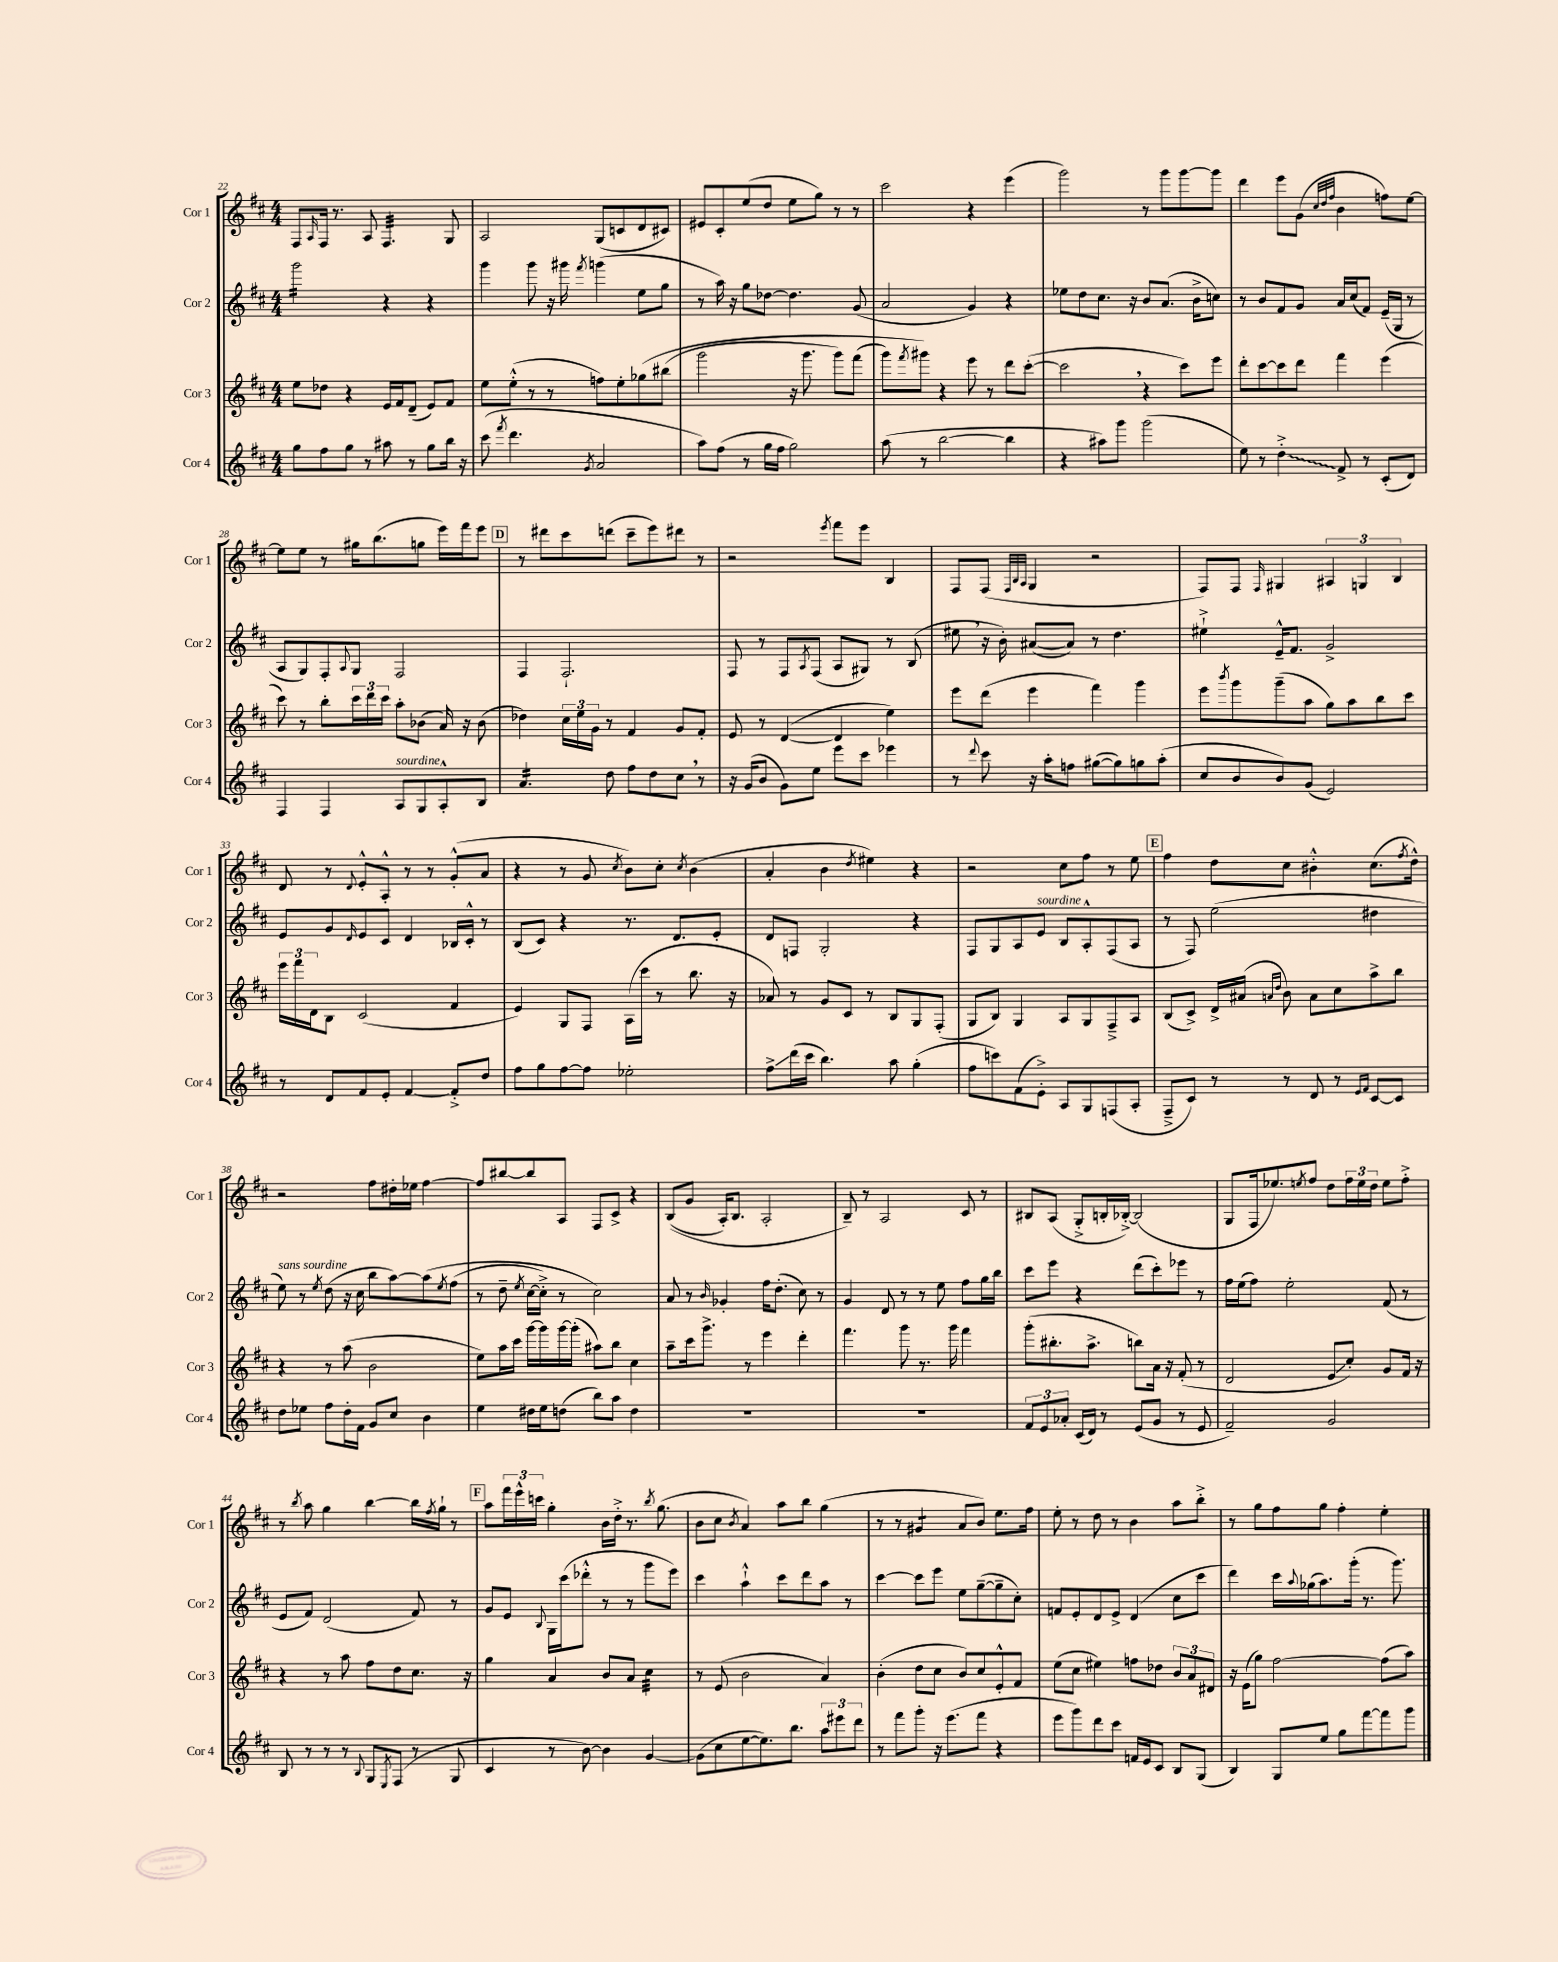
<<
\new StaffGroup <<
\new Staff = "s0" \with { instrumentName = "Cor 1" shortInstrumentName = "Cor 1" } {
    \clef treble \key d \major \numericTimeSignature \time 4/4
    fis8 \grace { a16 } fis16 r8. a8 fis4.:32 g8 |
    a2 g8( c'8 d'8 cis'8) |
    eis'8 cis'8-. e''8( d''8 e''8 g''8) r8 r8 |
    cis'''2 r4 e'''4( |
    g'''2) r8 g'''8 g'''8~ g'''8 |
    d'''4 e'''8 g'8( \grace { cis''32 d''32 fis''32 } b'4 f''8) e''8~ |
    e''8 e''8 r8 gis''16 b''8.( g''8 e'''16) fis'''16 e'''8 |
    \mark \markup { \box "D" } r8 dis'''8 cis'''8 d'''8( cis'''8-- e'''8) dis'''8 r8 |
    r2 \acciaccatura { e'''8 } fis'''8 e'''8 b4 |
    fis8 fis8( \grace { fis32 b32 a32 } g4 r2 |
    fis8) fis8 \grace { fis16 } gis4 \tuplet 3/2 { ais4 g4 b4 } |
    d'8 r8 \appoggiatura { d'8 } e'8-.-^ a8-.-^ r8 r8 g'8-.-^( a'8 |
    r4 r8 g'8 \acciaccatura { cis''8 } b'8) cis''8-. \acciaccatura { cis''8 } b'4( |
    a'4-. b'4 \acciaccatura { d''8 } eis''4) r4 |
    r2 cis''8 fis''8 r8 e''8 |
    \mark \markup { \box "E" } fis''4 d''8 cis''8 bis'4-.-^ cis''8.( \acciaccatura { fis''8 } d''16-^) |
    r2 fis''8 dis''16-. ees''16 fis''4~ |
    fis''8 bis''8~ bis''8 a8 fis8 cis'8-> r4 |
    b8(\( g'8 a16-.) b8. a2-. |
    b8--\) r8 a2 cis'8 r8 |
    bis8 a8( g8-.-> b16-. bes16~-.->) bes2( |
    g8 fis16 ees''8.) \acciaccatura { e''8 } fis''8 d''8 \tuplet 3/2 { fis''16 e''16 d''16 } e''8 fis''8-.-> |
    r8 \acciaccatura { b''8 } a''8 g''4 b''4~ b''16 \acciaccatura { fis''8 } g''16-! r8 |
    \mark \markup { \box "F" } a''8 \tuplet 3/2 { fis'''16 e'''16-^ c'''16 } g''4-. b'16 d''16-.-> r8. \acciaccatura { b''8 } g''8.( |
    b'8 cis''8 \acciaccatura { b'8 } a'4) a''8 b''8 g''4( |
    r8 r8 gis'4:8 a'8 b'8) e''8. fis''16 |
    e''8-. r8 d''8 r8 b'4 a''8 b''8-.-> |
    r8 g''8 fis''8 g''8 fis''4-. e''4-. \bar "|." |
}
\new Staff = "s1" \with { instrumentName = "Cor 2" shortInstrumentName = "Cor 2" } {
    \clef treble \key d \major \numericTimeSignature \time 4/4
    g'''2:16 r4 r4 |
    g'''4 g'''8 r16 gis'''16 \acciaccatura { fis'''8 } g'''4( e''8 g''8 |
    r8 a''16) r16 g''8 des''8~ des''4. g'8( |
    a'2 g'4) r4 |
    ees''8 d''8 cis''8. r16 b'8 a'8.( b'16-> c''8) |
    r8 b'8 fis'8 g'8 a'16 cis''16( fis'8) e'16--( g16 r8 |
    a8 g8) fis8-. \appoggiatura { a8 } g8 fis2 |
    \mark \markup { \box "D" } fis4 fis2.-! |
    fis8 r8 fis8 \acciaccatura { a8 } fis8( a8 gis8) r8 b8( |
    eis''8 \breathe r16 b'16-.) ais'8~( ais'8) r8 d''4. |
    eis''4-!-> e'16---^ fis'8. g'2-> |
    e'8 g'8 \grace { d'16 } e'8 cis'8 d'4 bes16 cis'16-.-^ r8 |
    b8( cis'8) r4 r8. d'8. e'8-. |
    d'8 f8 g2-. r4 |
    fis8 g8 a8 e'8^\markup { \italic "sourdine" } b8 a8-.-^ fis8( a8 |
    \mark \markup { \box "E" } r8 fis8) e''2( dis''4 |
    e''8^\markup { \italic "sans sourdine" }) r8 \acciaccatura { e''8 } d''8( r16 cis''16 b''8 a''8~) a''8\( \acciaccatura { e''8 } fis''8( |
    r8 d''8-- \acciaccatura { e''8 } cis''16~ cis''16-.->) r8 cis''2\) |
    a'8 r8 \grace { b'16 } ges'4-. fis''16 d''8.-.( cis''8) r8 |
    g'4 d'8 r8 r8 e''8 fis''8 g''16 b''16 |
    cis'''8 e'''8 r4 d'''8( cis'''8-.) ees'''8 r8 |
    fis''16 e''16( fis''8) e''2-. fis'8( r8 |
    e'8 fis'8) d'2( fis'8) r8 |
    \mark \markup { \box "F" } g'8 e'8 \appoggiatura { b8 } g16 cis'''16( des'''8-.-^ r8 r8 g'''8 e'''8) |
    cis'''4 a''4-!-^ cis'''8 d'''8 a''8 r8 |
    cis'''4~ cis'''8 e'''8 e''8 g''8~--( g''8-- cis''8-.) |
    f'8 e'8-. d'8 e'8-> d'4( cis''8 cis'''8 |
    d'''4) cis'''16 \appoggiatura { a''8 } ges''16( a''8.) g'''16-.( r8. g'''8.) \bar "|." |
}
\new Staff = "s2" \with { instrumentName = "Cor 3" shortInstrumentName = "Cor 3" } {
    \clef treble \key d \major \numericTimeSignature \time 4/4
    e''8 des''8 r4 e'16 fis'16 d'8--( e'8) fis'8 |
    e''8 e''8-.-^( r8 r8 f''8) e''8-. ges''8\( bis''8( |
    g'''2 r16 g'''8. g'''8) fis'''8( |
    g'''8) \acciaccatura { fis'''8 } gis'''8\) r4 e'''8 r8 d'''8 cis'''8~-.( |
    cis'''2 \breathe r4 cis'''8) e'''8 |
    d'''8-. cis'''8~ cis'''8 d'''8 fis'''4 e'''4( |
    cis'''8) r8 b''8-. \tuplet 3/2 { cis'''16 d'''16 cis'''16 } a''8-. bes'8( a'16) r16 bes'8( |
    \mark \markup { \box "D" } des''4) \tuplet 3/2 { cis''16 e''16 g'16 } r8 fis'4 g'8 fis'8-. |
    e'8 r8 d'4~( d'4 e''4) |
    e'''8 d'''8( e'''4 fis'''4) g'''4 |
    e'''8 \acciaccatura { b'''8 } g'''8 g'''8--( a''8 g''8) a''8 b''8 cis'''8 |
    \tuplet 3/2 { e'''16 fis'''16 d'16 } b8 cis'2( fis'4 |
    e'4) g8 fis8 a16( cis'''16 r8 b''8. r16 |
    aes'8) r8 g'8 cis'8 r8 b8 g8 fis8-.( |
    g8 b8) g4 a8 g8 fis8---> a8 |
    \mark \markup { \box "E" } b8( cis'8->) d'16-> ais'16( \grace { a'16 d''16 } b'8) a'8 cis''8 a''8-> b''8 |
    r4 r8 a''8( b'2 |
    e''8) a''16 cis'''16 g'''16~ g'''16 g'''16~ g'''16-.( ais''8) b''8 cis''4 |
    a''8-- cis'''16 g'''8.-> r8 e'''4 d'''4-. |
    fis'''4. g'''8 r8. g'''16 fis'''4 |
    g'''8-.( bis''8.-. a''8.-> b''8) a'16 r16 fis'8-.( r8 |
    d'2 e'8\glissando cis''8-.) g'8 fis'16 r16 |
    r4 r8 a''8 fis''8 d''8 cis''8. r16 |
    \mark \markup { \box "F" } g''4 a'4 b'8 a'8 cis''4:32 |
    r8 e'8( b'2 a'4) |
    b'4-.( d''8 cis''8 b'8) cis''8 e'8-.-^ fis'8 |
    e''8( cis''8 eis''4) f''8 des''8 \tuplet 3/2 { b'8 a'8 dis'8 } |
    r16 e'16( g''8) fis''2~ fis''8( a''8) \bar "|." |
}
\new Staff = "s3" \with { instrumentName = "Cor 4" shortInstrumentName = "Cor 4" } {
    \clef treble \key d \major \numericTimeSignature \time 4/4
    g''8 fis''8 g''8 r8 ais''8 r8 g''8 b''16 r16 |
    cis'''8( \acciaccatura { fis'''8 } d'''4. \acciaccatura { g'8 } a'2 |
    a''8) fis''8( r8 g''16 fis''16 g''2) |
    a''8( r8 b''2~ b''4 |
    r4 ais''8) g'''8 g'''2( |
    e''8) r8 \once \override Glissando.style = #'zigzag d''4-.->\glissando fis'8-> r8 cis'8-.( d'8) |
    fis4 fis4 a8^\markup { \italic "sourdine" } g8 a8-.-^ b8 |
    \mark \markup { \box "D" } a'4.:16 d''8 fis''8 d''8 cis''8 \breathe r8 |
    r16 g'16( b'8 g'8) e''8 e'''8 cis'''8 ees'''4 |
    r8 \appoggiatura { d'''8 } cis'''8 r16 a''16-. f''8 gis''8~( gis''8) g''8 a''8-.( |
    cis''8 b'8 b'8) g'8( e'2) |
    r8 d'8 fis'8 e'8-. fis'4~ fis'8-.-> d''8 |
    fis''8 g''8 fis''8~ fis''8 ees''2-. |
    fis''8->\glissando d'''16( cis'''16 b''4.) a''8 g''4-.( |
    fis''8 c'''8) fis'8( e'8-.->) a8 g8 f8( a8-. |
    \mark \markup { \box "E" } fis8---> cis'8) r8 r8 d'8 r8 \grace { e'16 fis'16 } cis'8~ cis'8 |
    d''8 ees''8 fis''8 d''16-. fis'16 g'8 cis''8 b'4 |
    e''4 dis''16 e''16 d''8( b''8) a''8 d''4 |
    R1 |
    R1 |
    \tuplet 3/2 { fis'8 e'8 aes'8-. } cis'16( d'16) r8 e'8( g'8 r8 e'8 |
    fis'2--) g'2 |
    b8 r8 r8 r8 \appoggiatura { b8 } g8 \acciaccatura { e8 } fis8( r8 g8 |
    \mark \markup { \box "F" } cis'4 r8 b'8~) b'4 g'4~ |
    g'8( cis''8 e''8~ e''8.) b''8. \tuplet 3/2 { a''8 eis'''8 d'''8 } |
    r8 fis'''8 g'''8-. r16 e'''8.( fis'''8 r4 |
    e'''8 g'''8) d'''8 cis'''8 f'16 e'16 cis'8 b8 g8( |
    b4) g8 e''8 g''8 fis'''8~ fis'''8 g'''8 \bar "|." |
}
>>
>>
\layout { \context { \Score currentBarNumber = #22 } }
